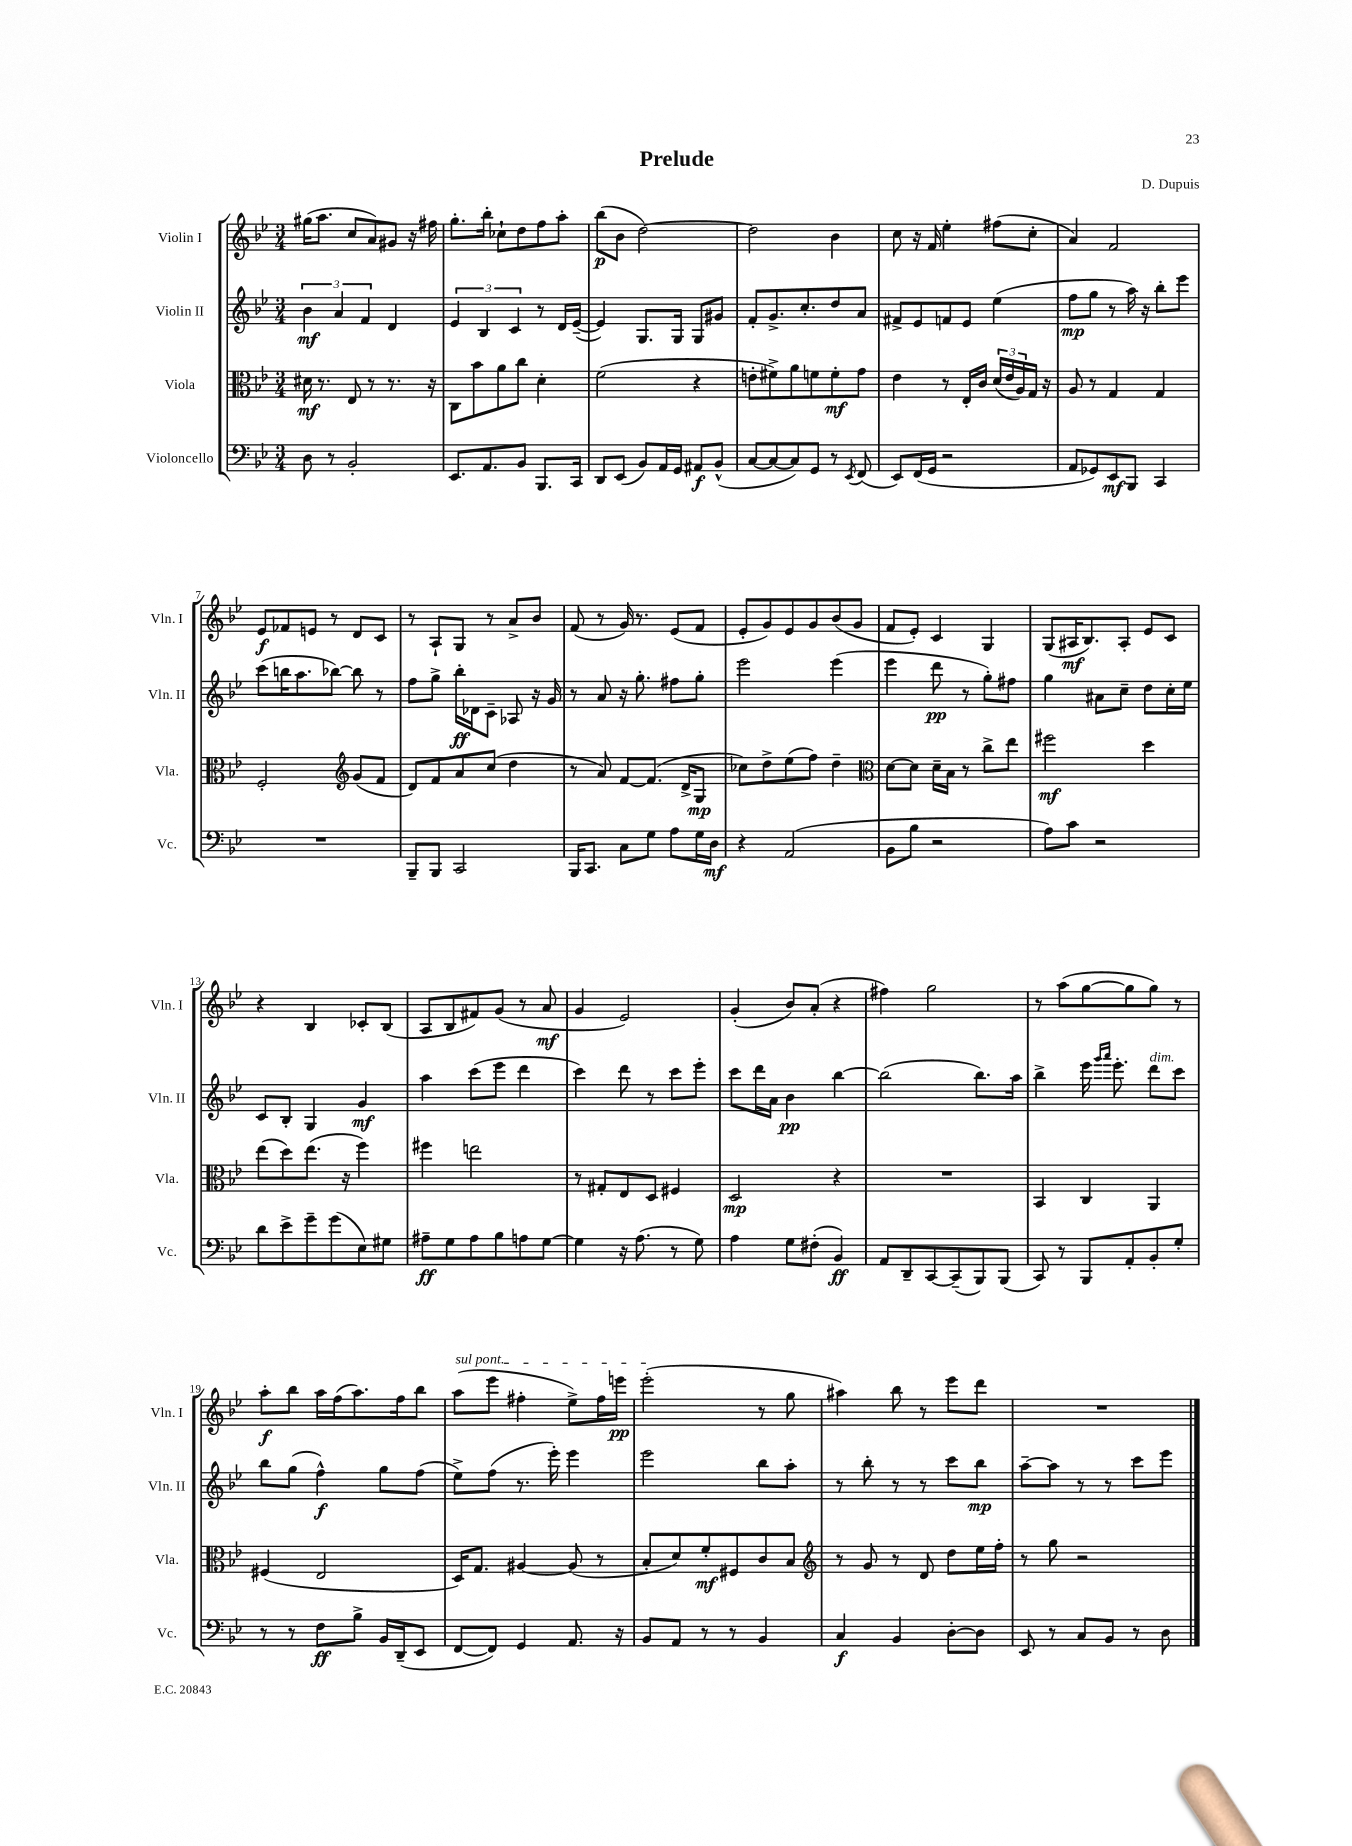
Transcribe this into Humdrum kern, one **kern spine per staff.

**kern	**dynam	**kern	**dynam	**kern	**dynam	**kern	**dynam
*part4	*part4	*part3	*part3	*part2	*part2	*part1	*part1
*staff4	*staff4	*staff3	*staff3	*staff2	*staff2	*staff1	*staff1
*I"Violoncello	*	*I"Viola	*	*I"Violin II	*	*I"Violin I	*
*I'Vc.	*	*I'Vla.	*	*I'Vln. II	*	*I'Vln. I	*
*clefF4	*	*clefC3	*	*clefG2	*	*clefG2	*
*k[b-e-]	*	*k[b-e-]	*	*k[b-e-]	*	*k[b-e-]	*
*M3/4	*	*M3/4	*	*M3/4	*	*M3/4	*
=1	=1	=1	=1	=1	=1	=1	=1
8D\	.	16d#X\	mf	6b-\	mf	(16gg#X\KL	.
.	.	8.r	.	.	.	8.aa\J	.
8r	.	.	.	.	.	.	.
.	.	.	.	6a/	.	.	.
2BB-'/	.	8E-/	.	.	.	8cc/L	.
.	.	.	.	6f/	.	.	.
.	.	8r	.	.	.	8a/)	.
.	.	8.r	.	4d/	.	8g#X/J	.
.	.	.	.	.	.	16r	.
.	.	16r	.	.	.	16ff#X\	.
=2	=2	=2	=2	=2	=2	=2	=2
8.EE-/L	.	8C\L	.	6e-/	.	8.gg'\L	.
.	.	8b-\	.	.	.	.	.
.	.	.	.	6B-/	.	.	.
8.AA/	.	.	.	.	.	16bb-'\Jk	.
.	.	8a\	.	.	.	8cc-X`\L	.
.	.	.	.	6c/	.	.	.
8BB-/J	.	8cc\J	.	.	.	8dd\	.
8.BBB-/L	.	4d'\	.	8r	.	8ff\	.
.	.	.	.	16d/LL	.	8aa'\J	.
16CC/Jk	.	.	.	([16e-~/JJ	.	.	.
=3	=3	=3	=3	=3	=3	=3	=3
8DD/L	.	(2f\	.	4e-/])	.	(8bb-\L	p
(8EE-/J	.	.	.	.	.	8b-\J	.
8BB-/L)	.	.	.	8.G/L	.	[2dd\)	.
16AA/L	.	.	.	.	.	.	.
16GG/JJ	.	.	.	16G/Jk	.	.	.
8AA#X/L	f	4r	.	8G/L	.	.	.
(8BB-^^/J	.	.	.	8g#X/J	.	.	.
=4	=4	=4	=4	=4	=4	=4	=4
[8C/L	.	8en'\L	.	8f'/L	.	2dd\]	.
8C/_	.	8f#X^\)	.	8.g^/	.	.	.
8C/])	.	8a\	.	.	.	.	.
.	.	.	.	8.cc'/	.	.	.
8GG/J	.	8fn\	.	.	.	.	.
8r	.	8f'\	mf	8dd/	.	4b-\	.
8qEE-/	.	.	.	.	.	.	.
(8FF/	.	8g\J	.	8a/J	.	.	.
=5	=5	=5	=5	=5	=5	=5	=5
8EE-/L)	.	4e-\	.	8f#X^/L	.	8cc\	.
(16FF/L	.	.	.	8e-/	.	16r	.
16GG/JJ	.	.	.	.	.	16f/	.
2r	.	8r	.	8fn/	.	4ee-'\	.
.	.	16E-'/LL	.	8e-/J	.	.	.
.	.	16c/JJ	.	.	.	.	.
.	.	(24d/LL	.	(4ee-\	.	(8ff#X\L	.
.	.	24e-/	.	.	.	.	.
.	.	24A/)	.	.	.	.	.
.	.	16G/JJ	.	.	.	8cc'\J	.
.	.	16r	.	.	.	.	.
=6	=6	=6	=6	=6	=6	=6	=6
8AA/L	.	8A/	.	8ff\L	mp	4a/)	.
8GG-X/)	.	8r	.	8gg\J	.	.	.
8EE-/	mf	4G/	.	8r	.	2f/	.
8BBB-/J	.	.	.	16aa\)	.	.	.
.	.	.	.	16r	.	.	.
4CC/	.	4G/	.	8bb-'\L	.	.	.
.	.	.	.	8eee-\J	.	.	.
!!LO:LB:g=z
=7	=7	=7	=7	=7	=7	=7	=7
2.r	.	2F'/	.	(8ccc\L	.	8e-/L	f
.	.	.	.	16bbn\K	.	8f-X/	.
.	.	.	.	8.aa\	.	.	.
.	.	.	.	.	.	8en/J	.
.	.	.	.	[8bb-X\J)	.	8r	.
*	*	*clefG2	*	*	*	*	*
.	.	(8g/L	.	8bb-\]	.	8d/L	.
.	.	8f/J	.	8r	.	8c/J	.
=8	=8	=8	=8	=8	=8	=8	=8
8BBB-~/L	.	8d/L)	.	8ff\L	.	8r	.
8BBB-/J	.	8f/	.	8gg^\J	.	8A`/L	.
2CC/	.	8a/	.	16bb-'\LL	ff	8G/J	.
.	.	.	.	16d-X\J	.	.	.
.	.	(8cc/J	.	8c~\J	.	8r	.
.	.	4dd\	.	8A-X/	.	8a^/L	.
.	.	.	.	16r	.	8b-/J	.
.	.	.	.	16g/	.	.	.
=9	=9	=9	=9	=9	=9	=9	=9
16BBB-/KL	.	8r	.	8r	.	(8f/	.
8.CC/J	.	.	.	.	.	.	.
.	.	8a/)	.	8a/	.	8r	.
8C\L	.	[8f/L	.	16r	.	16g/)	.
.	.	.	.	8.gg'\	.	8.r	.
8G\J	.	(8.f/J]	.	.	.	.	.
8A\L	.	.	.	8ff#X\L	.	(8e-/L	.
.	.	16d^/KL	.	.	.	.	.
16G\L	.	8G/J	mp	8gg'\J	.	8f/J	.
16D\JJ	mf	.	.	.	.	.	.
=10	=10	=10	=10	=10	=10	=10	=10
4r	.	8cc-X\L)	.	2eee-\	.	8e-'/L	.
.	.	8dd^\	.	.	.	8g/)	.
(2AA/	.	(8ee-\	.	.	.	8e-/	.
.	.	8ff\J)	.	.	.	8g/	.
.	.	4dd~\	.	(4eee-\	.	(8b-/	.
.	.	.	.	.	.	8g/J	.
=11	=11	=11	=11	=11	=11	=11	=11
*	*	*clefC3	*	*	*	*	*
8BB-\L	.	[8d\L	.	4eee-\	.	8f/L	.
8B-\J	.	8d\J]	.	.	.	8e-'/J)	.
2r	.	16d~\LL	.	8ddd\	pp	4c/	.
.	.	16B-\JJ	.	.	.	.	.
.	.	8r	.	8r	.	.	.
.	.	8cc^\L	.	8gg'\L)	.	4G/	.
.	.	8ee-\J	.	8ff#X\J	.	.	.
=12	=12	=12	=12	=12	=12	=12	=12
8A\L)	.	2ff#X\	mf	4gg\	.	(8G/L	.
8c\J	.	.	.	.	.	16A#X/K	mf
.	.	.	.	.	.	8.B-/)	.
2r	.	.	.	8a#X\L	.	.	.
.	.	.	.	8cc~\J	.	8A#'/J	.
.	.	4dd\	.	8dd\L	.	8e-/L	.
.	.	.	.	16cc'\L	.	8c/J	.
.	.	.	.	16ee-\JJ	.	.	.
!!LO:LB:g=z
=13	=13	=13	=13	=13	=13	=13	=13
8d\L	.	(8ee-\L	.	8c/L	.	4r	.
8e-^\	.	8dd\)	.	8B-'/J	.	.	.
8g~\	.	(8.ee-\J	.	4G/	.	4B-/	.
(8g\	.	.	.	.	.	.	.
.	.	16r	.	.	.	.	.
8E-\)	.	4ff\)	.	4g/	mf	8c-X'/L	.
8G#X\J	.	.	.	.	.	(8B-/J	.
=14	=14	=14	=14	=14	=14	=14	=14
8A#X~\L	ff	4ff#X\	.	4aa\	.	8A/L	.
8G\	.	.	.	.	.	8B-/	.
8A#\	.	2een\	.	(8ccc\L	.	8f#X/)	.
8B-\	.	.	.	8eee-\J	.	(8g/J	.
8An\	.	.	.	4ddd\	.	8r	.
[8G\J	.	.	.	.	.	8a/	mf
=15	=15	=15	=15	=15	=15	=15	=15
4G\]	.	8r	.	4ccc\)	.	4g/	.
.	.	8G#X'/L	.	.	.	.	.
16r	.	8E-/	.	8ddd\	.	2e-/)	.
(8.A\	.	.	.	.	.	.	.
.	.	8D/J	.	8r	.	.	.
8r	.	4F#X/	.	8ccc\L	.	.	.
8G\)	.	.	.	8eee-'\J	.	.	.
=16	=16	=16	=16	=16	=16	=16	=16
4A\	.	2D/	mp	8ccc\L	.	(4g'/	.
.	.	.	.	16ddd\L	.	.	.
.	.	.	.	16a\JJ	.	.	.
8G\L	.	.	.	4b-\	pp	8b-/L)	.
(8F#X'\J	.	.	.	.	.	(8a'/J	.
4BB-/)	ff	4r	.	[4bb-\	.	4r	.
=17	=17	=17	=17	=17	=17	=17	=17
8AA/L	.	2.r	.	(2bb-\]	.	4ff#X\)	.
8DD~/	.	.	.	.	.	.	.
[8CC/	.	.	.	.	.	2gg\	.
(8CC~/]	.	.	.	.	.	.	.
8BBB-/)	.	.	.	8.bb-\L)	.	.	.
(8BBB-/J	.	.	.	.	.	.	.
.	.	.	.	16aa\Jk	.	.	.
=18	=18	=18	=18	=18	=18	=18	=18
8CC/)	.	4BB-/	.	4bb-^\	.	8r	.
8r	.	.	.	.	.	(8aa\L	.
8BBB-/L	.	4C/	.	16eee-\	.	[8gg\	.
.	.	.	.	16qqggg/LL	.	.	.
.	.	.	.	16qqaaa/JJ	.	.	.
.	.	.	.	8.eee-'\	.	.	.
8AA'/	.	.	.	.	.	8gg\]	.
!	!	!	!	!LO:TX:a:i:t=dim.	!	!	!
8BB-'/	.	4AA/	.	8ddd\L	.	8gg\J)	.
8G'/J	.	.	.	8ccc\J	.	8r	.
!!LO:LB:g=z
=19	=19	=19	=19	=19	=19	=19	=19
8r	.	(4F#X/	.	8bb-\L	.	8aa'\L	f
8r	.	.	.	(8gg\J	.	8bb-\J	.
8F\L	ff	2E-/	.	4ff^^\)	f	16aa\LL	.
.	.	.	.	.	.	(16ff\J	.
8B-^\J	.	.	.	.	.	8.aa\)	.
16BB-/LL	.	.	.	8gg\L	.	.	.
(16DD~/J	.	.	.	.	.	16ff\k	.
8EE-/J	.	.	.	(8ff\J	.	8bb-\J	.
=20	=20	=20	=20	=20	=20	=20	=20
!	!	!	!	!	!	!LO:TX:a:i:t=sul pont.	!
[8FF/L	.	16D/KL)	.	8ee-^\L)	.	(8aa\L	.
.	.	8.G/J	.	.	.	.	.
8FF/J])	.	.	.	(8ff\J	.	8eee-\J	.
4GG/	.	[4A#X/	.	8.r	.	4ff#X'\	.
.	.	.	.	16eee-'\)	.	.	.
8.AA/	.	(8A#/]	.	4eee-\	.	8ee-^\L)	.
.	.	8r	.	.	.	16ff#\L	.
16r	.	.	.	.	.	16eeen\JJ	pp
=21	=21	=21	=21	=21	=21	=21	=21
8BB-/L	.	8B-'/L	.	2eee-\	.	(2eee-'\	.
8AA/J	.	8d/)	.	.	.	.	.
8r	.	8f'/	mf	.	.	.	.
8r	.	8F#X/	.	.	.	.	.
4BB-/	.	8c/	.	8bb-\L	.	8r	.
.	.	8B-/J	.	8aa'\J	.	8gg\	.
=22	=22	=22	=22	=22	=22	=22	=22
*	*	*clefG2	*	*	*	*	*
4C/	f	8r	.	8r	.	4aa#X\)	.
.	.	8g/	.	8bb-'\	.	.	.
4BB-/	.	8r	.	8r	.	8bb-\	.
.	.	8d/	.	8r	.	8r	.
[8D'\L	.	8dd\L	.	8ccc\L	.	8eee-\L	.
8D\J]	.	16ee-\L	.	8bb-\J	mp	8ddd\J	.
.	.	16ff'\JJ	.	.	.	.	.
=23	=23	=23	=23	=23	=23	=23	=23
8EE-/	.	8r	.	[8aa~\L	.	2.r	.
8r	.	8gg\	.	8aa\J]	.	.	.
8C/L	.	2r	.	8r	.	.	.
8BB-/J	.	.	.	8r	.	.	.
8r	.	.	.	8ccc\L	.	.	.
8D\	.	.	.	8eee-\J	.	.	.
==	==	==	==	==	==	==	==
*-	*-	*-	*-	*-	*-	*-	*-
